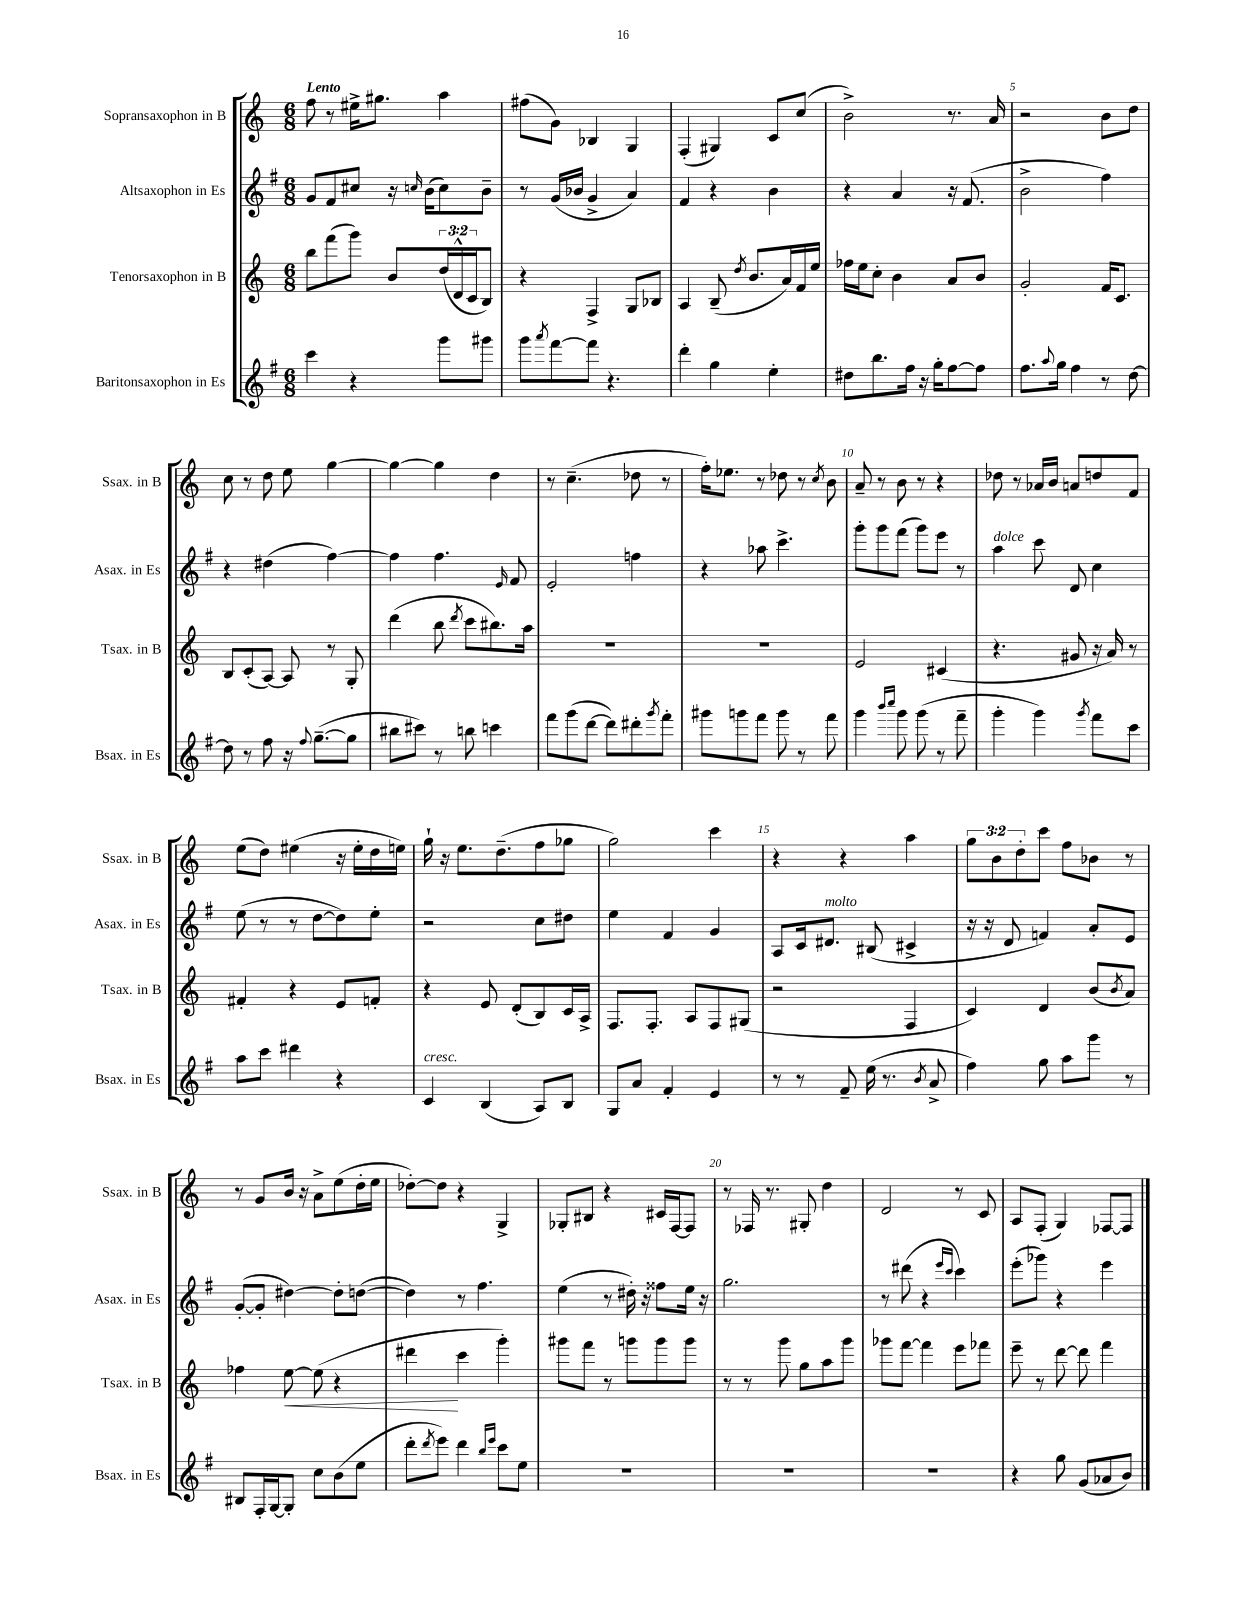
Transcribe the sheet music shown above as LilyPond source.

<<
\new StaffGroup <<
\new Staff = "s0" \with { instrumentName = "Sopransaxophon in B" shortInstrumentName = "Ssax. in B" } {
    \clef treble \key c \major \numericTimeSignature \time 6/8 \override Staff.TupletNumber.text = #tuplet-number::calc-fraction-text \tempo "Lento"
    f''8 r8 eis''16-> gis''8. a''4 |
    fis''8( g'8) bes4 g4 |
    f4-.( gis4) c'8 c''8( |
    b'2->) r8. a'16 |
    r2 b'8 d''8 |
    c''8 r8 d''8 e''8 g''4~ |
    g''4~ g''4 d''4 |
    r8 c''4.--( des''8 r8 |
    f''16-.) ees''8. r8 des''8 r8 \acciaccatura { c''8 } b'8 |
    a'8-- r8 b'8 r8 r4 |
    des''8 r8 aes'16 b'16 a'8 d''8 f'8 |
    e''8( d''8) eis''4( r16 eis''16-. d''16 e''16) |
    g''16-! r16 e''8. d''8.--( f''8 ges''8 |
    g''2) c'''4 |
    r4 r4 a''4 |
    \tuplet 3/2 { g''8 b'8 d''8-. } c'''8 f''8 bes'8 r8 |
    r8 g'8 b'16 r16 a'8-> e''8( d''16-. e''16 |
    des''8~-.) des''8 r4 g4-> |
    ges8-. bis8 r4 cis'16 f16~ f8 |
    r8 fes16 r8. gis8-. d''4 |
    d'2 r8 c'8 |
    a8 f8-.( g4) fes8~ fes8 \bar "|." |
}
\new Staff = "s1" \with { instrumentName = "Altsaxophon in Es" shortInstrumentName = "Asax. in Es" } {
    \clef treble \key g \major \numericTimeSignature \time 6/8
    g'8 fis'8 cis''8 r16 \grace { c''16 } b'16( c''8) b'8-- |
    r8 g'16( bes'16 g'4-> a'4) |
    fis'4 r4 b'4 |
    r4 a'4 r16 fis'8.( |
    b'2-> fis''4) |
    r4 dis''4( fis''4~) |
    fis''4 fis''4. \grace { e'16 } fis'8 |
    e'2-. f''4 |
    r4 aes''8 c'''4.-> |
    g'''8-. g'''8 fis'''8( g'''8) e'''8 r8 |
    a''4^\markup { \italic "dolce" } c'''8 d'8 c''4 |
    e''8( r8 r8 d''8~ d''8) e''8-. |
    r2 c''8 dis''8 |
    e''4 fis'4 g'4 |
    a8 c'16 dis'8.^\markup { \italic "molto" } bis8( cis'4-> |
    r16 r16 d'8 f'4) a'8-. e'8 |
    g'8~-.( g'8-. dis''4~) dis''8-. d''8~( |
    d''4) r8 fis''4. |
    e''4( r8 dis''16-.) r16 fisis''8 e''16 r16 |
    g''2. |
    r8 dis'''8( r4 \grace { e'''16 c'''16 } c'''4) |
    e'''8-.( ges'''8) r4 e'''4 \bar "|." |
}
\new Staff = "s2" \with { instrumentName = "Tenorsaxophon in B" shortInstrumentName = "Tsax. in B" } {
    \clef treble \key c \major \numericTimeSignature \time 6/8 \override Staff.TupletNumber.text = #tuplet-number::calc-fraction-text
    b''8 f'''8( g'''8) b'8 \tuplet 3/2 { d''16( d'16-^ c'16 } b8) |
    r4 f4-> g8 bes8 |
    a4 b8--( \acciaccatura { d''8 } b'8. a'16) f'16 e''16 |
    fes''16 e''16 c''8-. b'4 a'8 b'8 |
    g'2-. f'16 c'8. |
    b8 c'8-.( a8~) a8 r8 g8-. |
    d'''4( b''8 \acciaccatura { d'''8 } c'''8 bis''8.) a''16 |
    R2. |
    R2. |
    e'2 cis'4( |
    r4. gis'8 r16 a'16) r8 |
    fis'4-. r4 e'8 f'8-. |
    r4 e'8 d'8-.( b8) c'16 a16-> |
    f8. f8.-. a8 f8 gis8( |
    r2 f4 |
    c'4) d'4 b'8( \acciaccatura { b'8 } a'8) |
    fes''4 e''8~\< e''8( r4 |
    dis'''4\! c'''4 g'''4-.) |
    gis'''8 f'''8 r8 g'''8 g'''8 g'''8 |
    r8 r8 g'''8 g''8 a''8 g'''8 |
    ges'''8 f'''8~ f'''4 e'''8 fes'''8 |
    e'''8-- r8 d'''8~ d'''8 f'''4 \bar "|." |
}
\new Staff = "s3" \with { instrumentName = "Baritonsaxophon in Es" shortInstrumentName = "Bsax. in Es" } {
    \clef treble \key g \major \numericTimeSignature \time 6/8
    c'''4 r4 g'''8 gis'''8 |
    g'''8 \acciaccatura { a'''8 } fis'''8~ fis'''8 r4. |
    d'''4-. g''4 e''4-. |
    dis''8 b''8. fis''16 r16 g''16-. fis''8~ fis''8 |
    fis''8. \appoggiatura { a''8 } g''16 fis''4 r8 d''8~ |
    d''8 r8 fis''8 r16 \appoggiatura { fis''8 } g''8.~--( g''8 |
    bis''8 cis'''8) r8 b''8 c'''4 |
    fis'''8 g'''8( d'''8~ d'''8) dis'''8-. \acciaccatura { g'''8 } fis'''8-. |
    gis'''8 g'''8 fis'''8 g'''8 r8 fis'''8 |
    g'''4 \grace { b'''16 c''''16 } g'''8 g'''8( r8 fis'''8-- |
    g'''4-. g'''4) \acciaccatura { g'''8 } fis'''8 c'''8 |
    a''8 c'''8 dis'''4 r4 |
    c'4^\markup { \italic "cresc." } b4( a8) b8 |
    g8 a'8 fis'4-. e'4 |
    r8 r8 fis'8-- e''16( r8. \acciaccatura { b'8 } a'8-> |
    fis''4) g''8 a''8 g'''8 r8 |
    bis8 fis16-. g16~ g8-. c''8 b'8( e''8 |
    d'''8-. \acciaccatura { d'''8 } e'''8) d'''4 \grace { b''16 e'''16 } c'''8 e''8 |
    R2. |
    R2. |
    R2. |
    r4 g''8 g'8( aes'8 b'8) \bar "|." |
}
>>
>>
\layout { \context { \Score \override BarNumber.break-visibility = ##(#f #t #t) barNumberVisibility = #(every-nth-bar-number-visible 5) } }
